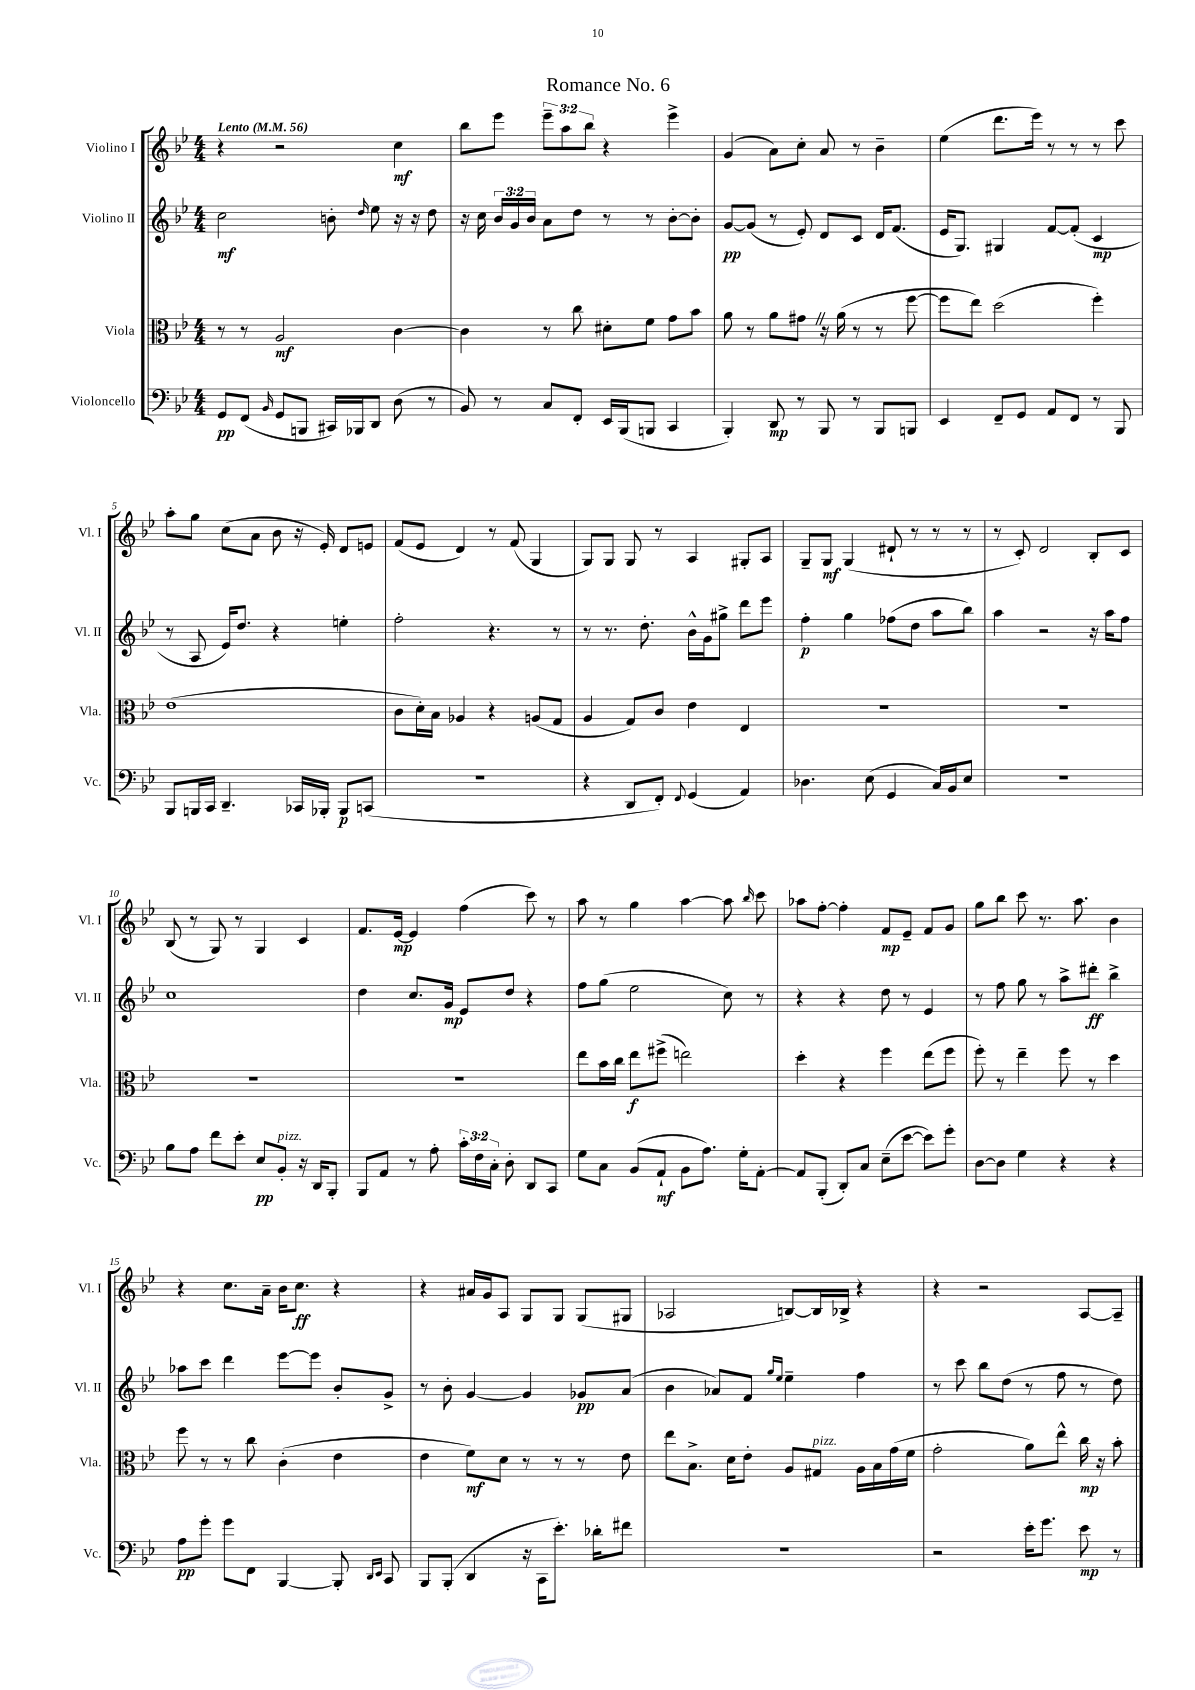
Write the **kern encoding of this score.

**kern	**kern	**kern	**kern
*staff4	*staff3	*staff2	*staff1
*clefF4	*clefC3	*clefG2	*clefG2
*k[b-e-]	*k[b-e-]	*k[b-e-]	*k[b-e-]
*M4/4	*M4/4	*M4/4	*M4/4
*MM56	*MM56	*MM56	*MM56
8GG/L	8r	2cc\	4r
(8FF/J	8r	.	.
16qqBB-/	.	.	.
8GG/L	2A/	.	2r
8BBB/J	.	.	.
16CC#/LL)	.	8b'\	.
16BBB-/J	.	.	.
.	.	16qqdd/	.
8DD/J	.	8ee-\	.
(8D\	[4c\	16r	4cc\
.	.	16r	.
8r	.	8dd\	.
=	=	=	=
8BB-/)	4c\]	16r	8bb-\L
.	.	16cc\	.
8r	.	24b-/LL	8eee-\J
.	.	24g/	.
.	.	24b-/JJ	.
8C/L	8r	8a\L	12eee-~\L
.	.	.	12aa\
8FF'/J	8cc\	8dd\J	.
.	.	.	12bb-\J
16EE-/LL	8d#'\L	8r	4r
(16BBB-/J	.	.	.
8BBB/J	8f\J	8r	.
4CC/	8g\L	[8b-'\L	4eee-^\
.	8b-\J	8b-'\]J	.
=	=	=	=
4BBB-'/)	8a\	[8g/L	(4g/
.	8r	(8g/]J	.
8DD/	8a\L	8r	8a\L)
8r	8g#\J	8e-'/)	8cc'\J
8BBB-/	16r	8d/L	8a/
.	(16a\	.	.
8r	8r	8c/J	8r
8BBB-/L	8r	16d/LK	4b-~\
.	.	(8.f/J	.
8BBB/J	[8ff\	.	.
=	=	=	=
4EE-/	8ff\]L	16e-/LK	(4ee-\
.	.	8.G/J)	.
.	8ee-\J)	.	.
8FF~/L	(2dd\	4G#/	8.ddd\L
8GG/J	.	.	.
.	.	.	16eee-\Jk)
8AA/L	.	[8f/L	8r
8FF/J	.	(8f'/]J	8r
8r	4ff'\)	4c/	8r
8BBB-/	.	.	8ccc\
=	=	=	=
8BBB-/L	(1e-	8r	8aa'\L
16BBB/L	.	8A/	8gg\J
16CC/JJ	.	.	.
4.DD~/	.	16e-/LK)	(8cc\L
.	.	8.dd/J	.
.	.	.	8a\J
.	.	4r	8b-\
16CC-/LL	.	.	16r
16BBB-'/JJ	.	.	16e-'/)
8BBB-/L	.	4ee'\	8d/L
(8CC/J	.	.	8e/J
=	=	=	=
1r	8c\L	2ff'\	(8f/L
.	16d'\L)	.	8e-/J
.	16B-\JJ	.	.
.	4A-/	.	4d/)
.	4r	4.r	8r
.	.	.	(8f/
.	(8A/L	.	4G/
.	8G/J	8r	.
=	=	=	=
4r	4A/	8r	8G/L)
.	.	8.r	8G/J
8DD/L	8G/L)	.	8G/
.	.	8.dd'\	.
8FF'/J)	8c/J	.	8r
8qqFF/	.	.	.
(4GG/	4e-\	16b-^^\LL	4A/
.	.	16g\J	.
.	.	8gg#^\J	.
4AA/)	4E-/	8ddd\L	8G#'/L
.	.	8eee-\J	8A/J
=	=	=	=
4.D-\	1r	4ff'\	8G~/L
.	.	.	8G/J
.	.	4gg\	(4G/
(8E-\	.	.	.
4GG/	.	(8ff-\L	8d#`/
.	.	8dd\J	8r
16C/LL)	.	8aa\L	8r
16BB-/J	.	.	.
8E-/J	.	8bb-\J)	8r
=	=	=	=
1r	1r	4aa\	8r
.	.	.	8c'/)
.	.	2r	2d/
.	.	16r	8B-'/L
.	.	16aa\LK	.
.	.	8ff\J	8c/J
=	=	=	=
8B-\L	1r	1cc	(8B-/
8A\J	.	.	8r
8f\L	.	.	8G/)
8e-'\J	.	.	8r
8E-/L	.	.	4G/
8BB-'/J	.	.	.
16r	.	.	4c/
16DD/LK	.	.	.
8BBB-'/J	.	.	.
=	=	=	=
8BBB-/L	1r	4dd\	8.f/L
8AA/J	.	.	.
.	.	.	[16e-/Jk
8r	.	8.cc/L	4e-/]
8A'\	.	.	.
.	.	16g/Jk	.
24c'\LL	.	8e-/L	(4ff\
24F\	.	.	.
24C'\JJ	.	.	.
8D'\	.	8dd/J	.
8DD/L	.	4r	8ccc\)
8CC/J	.	.	8r
=	=	=	=
8G\L	8ee-\L	8ff\L	8aa\
8C\J	16b-\L	(8gg\J	8r
.	16cc\JJ	.	.
(8BB-/L	8ee-\L	2ee-\	4gg\
8AA`/J	(8ff#^\J	.	.
8BB-\L	2ee\)	.	[4aa\
8.A\J)	.	.	.
.	.	8cc\)	8aa\]
16G'\LK	.	.	.
.	.	.	16qqbb-/
[8AA'\J	.	8r	8ccc\
=	=	=	=
8AA/]L	4dd'\	4r	8aa-\L
(8BBB-'/J	.	.	[8ff'\J
8DD'/L)	4r	4r	4ff'\]
8C/J	.	.	.
(8E-~\L	4ff\	8dd\	8f/L
[8e-\J	.	8r	8e-~/J
8e-\]L)	(8ee-\L	4e-/	8f/L
8g'\J	8ff\J	.	8g/J
=	=	=	=
[8D\L	8ff'\)	8r	8gg\L
8D\]J	8r	8ff\	8bb-\J
4G\	4ee-~\	8gg\	8ccc\
.	.	8r	8.r
4r	8ff\	8aa^\L	.
.	.	.	8.aa\
.	8r	8ddd#'\J	.
4r	4dd\	4bb-^\	4b-\
=	=	=	=
8A\L	8ff\	8aa-\L	4r
8g'\J	8r	8ccc\J	.
8g\L	8r	4ddd\	8.cc\L
8FF\J	8cc\	.	.
.	.	.	16a~\Jk
[4BBB-/	(4c'\	[8eee-\L	16b-\LK
.	.	.	8.cc\J
.	.	8eee-\]J	.
8BBB-'/]	4e-\	8b-'/L	4r
16qqDD/LL	.	.	.
16qqEE-/JJ	.	.	.
8CC/	.	8g^/J	.
=	=	=	=
8BBB-/L	4e-\	8r	4r
(8BBB-'/J	.	8b-'\	.
4DD/	8f\L)	[4g/	16a#/LL
.	.	.	16g/J
.	8d\J	.	8A/J
16r	8r	4g/]	8G/L
16CC\LK	.	.	.
8.e-'\J)	8r	.	8G/J
.	8r	8g-/L	(8G/L
16d-'\LK	.	.	.
8f#\J	8e-\	(8a/J	8G#/J
=	=	=	=
1r	8ee-\L	4b-\	2A-/
.	8.B-^\J	.	.
.	.	8a-/L)	.
.	16d\LK	.	.
.	8e-'\J	8f/J	.
.	.	16qqgg/LL	.
.	.	16qqee-/JJ	.
.	8A/L	4ee-~\	[8B/L)
.	8G#/J	.	16B/]L
.	.	.	16B-^/JJ
.	16A\LL	4ff\	4r
.	16B-\	.	.
.	(16g\	.	.
.	16f\JJ	.	.
=	=	=	=
2r	2g'\	8r	4r
.	.	8ccc\	.
.	.	8bb-\L	2r
.	.	(8dd\J	.
16e-'\LK	8a\L)	8r	.
8.g\J	.	.	.
.	8ee-^^\J	8ff\	.
8e-\	16cc\	8r	[8A/L
.	16r	.	.
8r	8b-'\	8dd\)	8A~/]J
==	==	==	==
*-	*-	*-	*-
